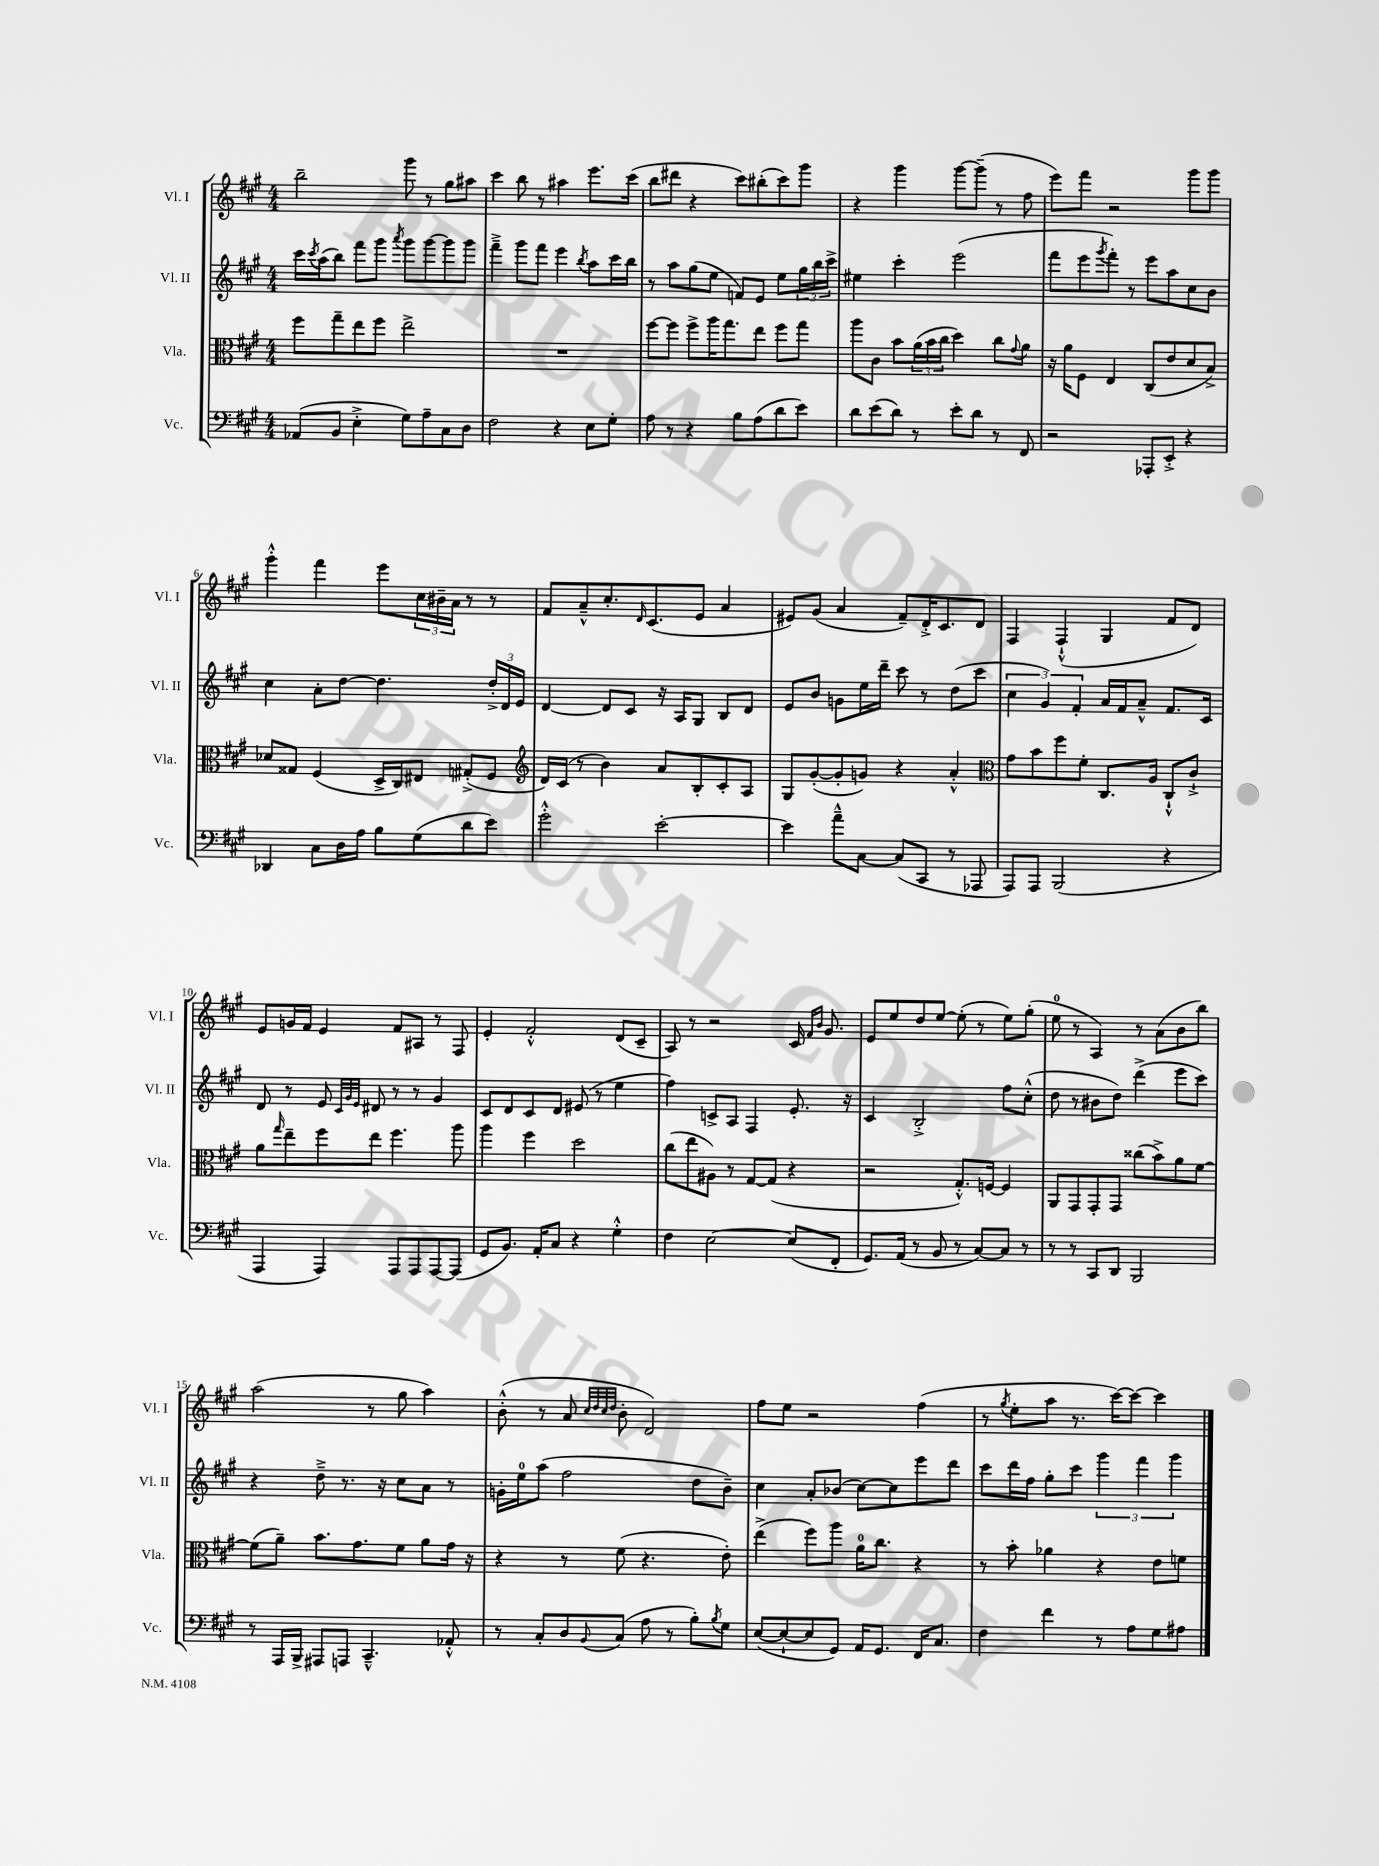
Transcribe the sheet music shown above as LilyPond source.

<<
\new StaffGroup <<
\new Staff = "s0" \with { instrumentName = "Vl. I" shortInstrumentName = "Vl. I" } {
    \clef treble \key a \major \numericTimeSignature \time 4/4
    b''2-- gis'''8 r8 gis''8 ais''8 |
    cis'''4 b''8 r8 ais''4 e'''8. cis'''16( |
    b''8 dis'''8 r4 cis'''8) bis''8-.( cis'''8) gis'''8 |
    r4 gis'''4 gis'''8~ gis'''8--( r8 fis''8 |
    e'''8) fis'''8 r2 gis'''8 gis'''8 |
    gis'''4-.-^ fis'''4 e'''8 \tuplet 3/2 { cis''16 bis'16-- a'16 } r8 r8 |
    fis'8 a'8---^ cis''8.-. \grace { d'16 } cis'8.( e'8 a'4 |
    eis'8) gis'8( a'4 fis'8--) d'16-.-> cis'8. d'8 |
    fis4 fis4-!-^( gis4 fis'8 d'8) |
    e'8 g'16 fis'16 e'4 fis'8 ais8 r8 fis8 |
    e'4-. fis'2-.-^ d'8( cis'8-- |
    a8) r8 r2 cis'16 \grace { fis'16 b'16 } gis'8. |
    e'8 e''8 d''8 e''8~ e''8-.( r8 e''8) gis''8-.( |
    e''8-0 r8 a4) r8 a'8( b'8 b''8) |
    a''2( r8 gis''8 a''4) |
    b'8-.-^( r8 a'8 \grace { cis''32 d''32 cis''32 d''32 } b'8-. d'2) |
    fis''8 e''8 r2 fis''4( |
    r8 \acciaccatura { gis''8 } e''8-. a''8 r8. cis'''16~) cis'''8~ cis'''4 \bar "|." |
}
\new Staff = "s1" \with { instrumentName = "Vl. II" shortInstrumentName = "Vl. II" } {
    \clef treble \key a \major \numericTimeSignature \time 4/4
    cis'''16 \acciaccatura { cis'''8 } a''16( b''8) fis'''8 gis'''8 \acciaccatura { a'''8 } gis'''8 gis'''8~ gis'''8 gis'''8 |
    fis'''4---> gis'''8 fis'''8 e'''4 \acciaccatura { b''8 } a''8 cis'''16 b''16 |
    r8 a''8 gis''8( e''8 f'8) e'8 e''8 \tuplet 3/2 { gis''16 b''16 cis'''16-> } |
    eis''4 cis'''4-. e'''2( |
    fis'''8 e'''8 \acciaccatura { gis'''8 } fis'''8-.) r8 e'''8 a''8 cis''8 b'8 |
    cis''4 a'8-. d''8~ d''4. \tuplet 3/2 { d''16-.-> d'16 e'16 } |
    d'4~ d'8 cis'8 r16 a16 gis8 b8 d'8 |
    e'8 b'8 g'8 e''16 d'''16-- cis'''8 r8 d''8( cis'''8 |
    \tuplet 3/2 { cis''4 gis'4) fis'4-. } a'16 fis'16 a'8---^ fis'8. cis'16 |
    d'8 r8 e'8 \grace { cis'32 gis'32 e'32 } dis'8 r8 r8 gis'4 |
    cis'8 d'8 cis'8 d'8 eis'8( r8 e''4 |
    fis''4) c'8-> a8 fis4 e'8.-. r16 |
    cis'4 b2-.-> fis''8 cis''8-.-^( |
    d''8 r8 bis'8 d''8) d'''4->( e'''8 cis'''8) |
    r4 d''8---> r8. r16 cis''8 a'8 r8 |
    g'16-. e''16-0 a''8( fis''2 d''8 b'8--) |
    cis''4 a'8-. bes'8( cis''8~) cis''8 e'''8 d'''8 |
    cis'''8 d'''16 fis''16 gis''8-. cis'''8 \tuplet 3/2 { gis'''4 fis'''4 gis'''4 } \bar "|." |
}
\new Staff = "s2" \with { instrumentName = "Vla." shortInstrumentName = "Vla." } {
    \clef alto \key a \major \numericTimeSignature \time 4/4
    fis''8 gis''8-- e''8 fis''8 e''2-> |
    R1 |
    fis''8~ fis''8 fis''8-> a''16 gis''8. e''8 fis''8 gis''8 |
    a''8 cis'8 b'8 \tuplet 3/2 { a'16( b'16 cis''16 } d''4) cis''8 \appoggiatura { gis'8 } a'8 |
    r16 a'16 fis8 e4 cis8( e'8 d'8 b8->) |
    des'8 gisis8 fis4( d16-> cis16) eis8 gis8-.->( fis8 |
    \clef treble d'16) cis'16( r8 b'4) a'8 b8-. cis'8-. a8 |
    gis8 gis'8~-.( gis'8-. g'8) r4 a'4-.-^ |
    \clef alto gis'8 b'8 fis''8 fis'8-. cis8. a16 cis8-!-^ cis'8-!-> |
    a'8 \grace { gis''16 } e''8-- fis''8 e''8 fis''4. a''8 |
    a''4 fis''4 d''2 |
    cis''8( e''8 ais8) r8 gis8~ gis8( r4 |
    r2 gis8.-.-^) f16~ f4 |
    a,8 gis,8 gis,8-. gis,8 cisis''8( b'8->) a'8 fis'8~ |
    fis'8( a'8--) b'8. gis'8. fis'8 a'8 gis'16 r16 |
    r4 r8 fis'8( r4. e'8-.) |
    e''4->( fis''8) a''8 a'16-0 cis''8. r4 |
    r8 b'8-. aes'4 r4 e'8 f'8 \bar "|." |
}
\new Staff = "s3" \with { instrumentName = "Vc." shortInstrumentName = "Vc." } {
    \clef bass \key a \major \numericTimeSignature \time 4/4
    aes,8( b,8 e4-.-> gis8) a8-- cis8 d8 |
    fis2 r4 e8 gis8-. |
    a8 r8 r4 b8 a8( d'8 e'8) |
    d'8 e'8( d'8) r8 e'8-. d'8 r8 fis,8 |
    r2 aes,,8-. e,8-.-> r4 |
    des,4 cis8 d16 a16 b8 gis8( d'8 e'8) |
    gis'2-.-^ e'2~-. |
    e'4 a'8---^ cis8~ cis8( cis,8 r8 aes,,8 |
    a,,8) a,,8 b,,2( r4 |
    a,,4 a,,4) a,,8 a,,8 a,,8~ a,,8( |
    gis,8 b,8.) a,16-. cis8 r4 gis4-.-^ |
    fis4 e2~ e8( fis,8-. |
    gis,8.) a,16( r8 b,8 r8 cis8~) cis8 r8 |
    r8 r8 cis,8 d,8 b,,2 |
    r8 a,,16 b,,16-> ais,,8 a,,8 cis,4.---^ aes,8-.-^ |
    r8 cis8-. d8 \appoggiatura { b,8 } cis8( a8 r8 b8-.) \acciaccatura { b8 } gis8 |
    e8~( e8~-! e8 gis,8) a,16 gis,8. fis,16 cis8. |
    fis4 fis'4 r8 a8 gis8 ais8 \bar "|." |
}
>>
>>
